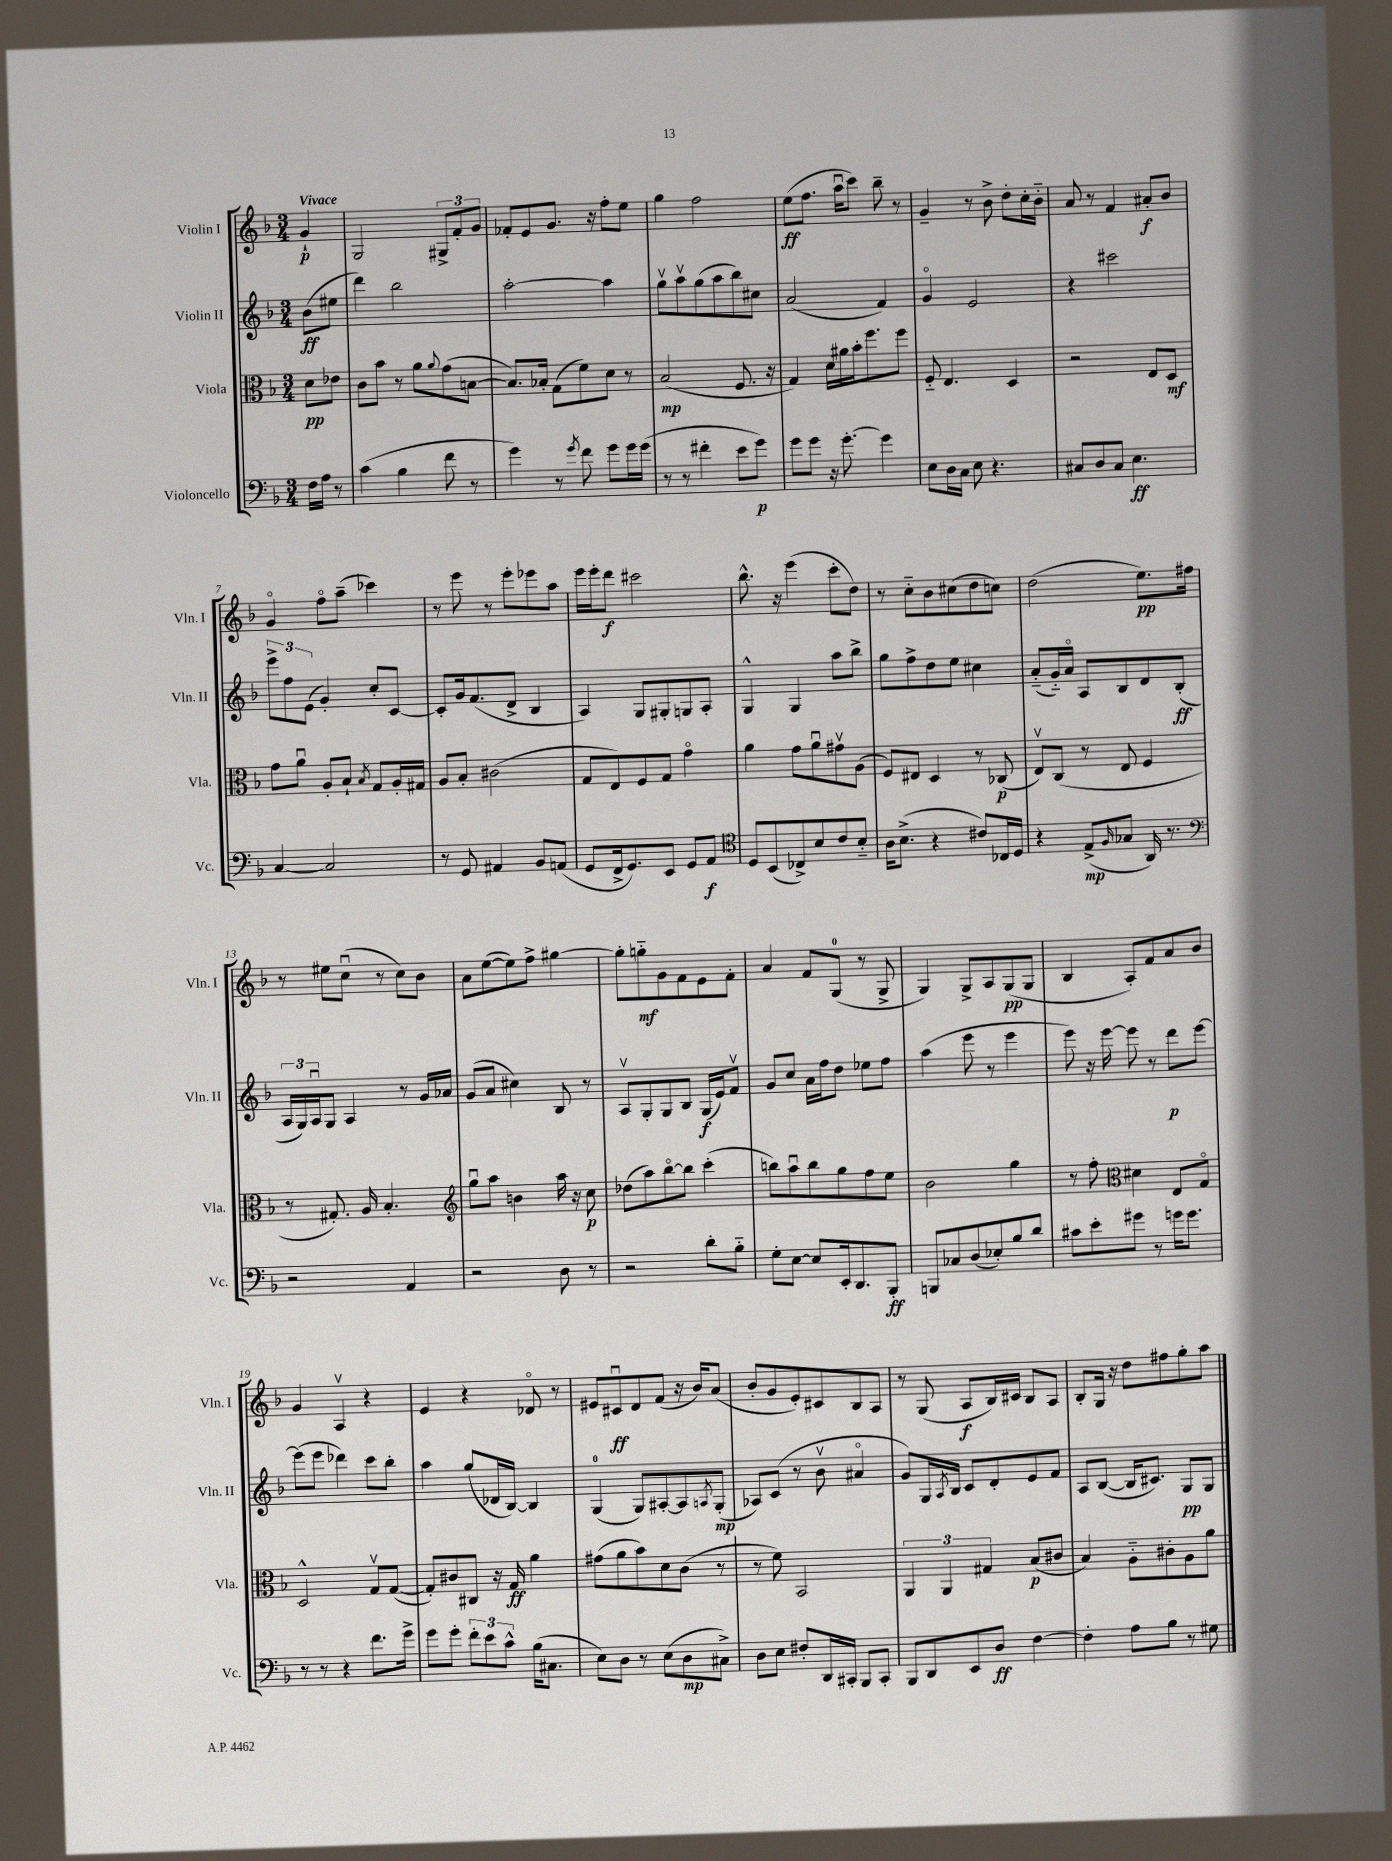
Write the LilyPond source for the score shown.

<<
\new StaffGroup <<
\new Staff = "s0" \with { instrumentName = "Violin I" shortInstrumentName = "Vln. I" } {
    \clef treble \key f \major \numericTimeSignature \time 3/4 \partial 4 \tempo "Vivace"
    g'4-!\p |
    g2 \tuplet 3/2 { gis8-> f'8-. g'8 } |
    fes'8-. e'8 g'8. r16 f''8-. e''8 |
    g''4 f''2 |
    e''8\ff( f''8. a''16\downbow c'''8) bes''8-- r8 |
    g'4-- r8 bes'8-> d''8-. c''16-. bes'16-_ |
    a'8 r8 f'4 ais'8-.\f bes'8 |
    g'4\flageolet f''8\flageolet a''8--( ces'''4) |
    r8 e'''8 r8 e'''8-. ees'''8 a''8 |
    e'''16 e'''16-. d'''8\f cis'''2 |
    bes''8.-^ r16 e'''4( c'''8-. d''8) |
    r8 c''8-_ bes'8 cis''8( d''8 c''8) |
    d''2( e''8.\pp) fis''16 |
    r8 eis''8 c''8\downbow( r8 c''8) bes'8 |
    a'8 e''8~( e''8) f''8-> gis''4~ |
    gis''8-. g''8-_\mf g'8 f'8 e'8 f'8-. |
    a'4 f'8 g8-0( r8 g8-> |
    g4) g8-> a8 g8\pp( g8 |
    bes4 a8-.) f'8 a'8 bes'8 |
    g'4 a4\upbow r4 |
    e'4 r4 des'8\flageolet r8 |
    eis'8 cis'8\downbow\ff d'8 f'8( r16 bes'16) a'8( |
    bes'8-. g'8 e'8-.) cis'8 bes8 a8 |
    r8 g8( a8\f bes16) cis'16 bes8 a8 |
    bes8-. g16 r16 d''8 fis''8 g''8-. a''8 \bar "|." |
}
\new Staff = "s1" \with { instrumentName = "Violin II" shortInstrumentName = "Vln. II" } {
    \clef treble \key f \major \numericTimeSignature \time 3/4 \partial 4
    bes'8\ff( eis''8 |
    d'''4) bes''2 |
    a''2~-. a''4 |
    g''8\upbow a''8\upbow g''8( a''8 bes''8) cis''8 |
    a'2( f'4) |
    g'4\flageolet e'2 |
    r4 cis'''2 |
    \tuplet 3/2 { e'''8-> f''8 e'8( } g'4-.) c''8-. c'8~ |
    c'8-. g'16 f'8.( d'8-> bes4 |
    a4) g8 gis8-. g8 a8-. |
    g4-^ g4 a''8 bes''8-> |
    g''8 f''8-> d''8 e''8 cis''4 |
    a'8-_( g'16-_) a'16\flageolet a8 bes8 d'8 bes8-.\ff( |
    \tuplet 3/2 { a16 g16) a16\downbow } g8 a4 r8 g'16 aes'16 |
    g'8( a'8 cis''4) bes8 r8 |
    a8\upbow g8-. g8 bes8 g16\f( e'16) f'8\upbow |
    g'8 c''8 a'16 f''16 d''8 ees''8 f''8 |
    a''4( e'''8 r8 e'''4 |
    e'''8) r16 e'''16~ e'''8 r8 d'''8\p e'''8~ |
    e'''8( e'''8 des'''4) c'''8 bes''8-. |
    a''4 g''8( des'16 bes16~) bes4 |
    g4-0( g8) ais8~-. ais8 \acciaccatura { a8 } g8-.\mp( |
    aes8) c'8( r8 bes'8\upbow ais'4\flageolet |
    g'8) g16 \acciaccatura { a8 } bes16 c'8 d'8-. e'8 f'8 |
    a8 bes8~( bes16 cis'8.) g8\pp g8 \bar "|." |
}
\new Staff = "s2" \with { instrumentName = "Viola" shortInstrumentName = "Vla." } {
    \clef alto \key f \major \numericTimeSignature \time 3/4 \partial 4
    d'8\pp ees'8 |
    c'8 bes'8 r8 a'8 \appoggiatura { a'8 } g'8( b8~ |
    b8.) bes16-. g8( f'8) d'8 r8 |
    bes2\mp( f8. r16 |
    g4) d'16 ais'16 bes'16-. f''8. f''8 |
    f8-_ e4. d4 |
    r2 e8 d8\mf |
    g'8 a'8\downbow a8-. bes8-! \acciaccatura { bes8 } g8 a16-. gis16 |
    a8 bes8-. cis'2( |
    g8 e8) f8 g8 g'4\flageolet |
    a'4 g'8 a'8\downbow gis'8\upbow a8( |
    f8) eis8 d4 r8 ces8\p( |
    e8\upbow) c8( r8 e8 f4 |
    r8 gis8.-.) a16 bes4.-. |
    \clef treble g''8\downbow a''8 b'4 a''16 r16 c''8\p |
    des''8( a''8) bes''8~\flageolet bes''8 c'''4-.( |
    b''8) a''8\downbow b''8 g''8 f''8 e''8 |
    bes'2 g''4 |
    r8 f''8-. \clef alto dis'4 e8 g8\flageolet |
    d2-^ g8\upbow g8~( |
    g8-.) cis'8 cis8 r16 g16\ff a'4 |
    gis'8( a'8 bes'8) d'8 c'8( r8 |
    r8 f'8) bes,2 |
    \tuplet 3/2 { a,4 a,4 gis4 } bes8\p( cis'8 |
    bes4) a8-_ cis'8-. a8 a'8 \bar "|." |
}
\new Staff = "s3" \with { instrumentName = "Violoncello" shortInstrumentName = "Vc." } {
    \clef bass \key f \major \numericTimeSignature \time 3/4 \partial 4
    f16 a16 r8 |
    c'4( bes4 f'8 r8 |
    g'4) r8 \acciaccatura { g'8 } f'8 g'8 g'16 g'16( |
    r8 r8 fis'4-. e'8 g'8\p) |
    g'8 g'8 r16 g'8.~-. g'4 |
    e8 d16 c16 e8 r4. |
    cis8 d8 cis8 e4.\ff |
    c4~ c2 |
    r8 g,8 ais,4 bes,8 a,8( |
    g,8 f,16-> g,8.) e,8 g,8 a,8\f |
    \clef tenor d8 bes,8( ces8->) bes8 c'8 bes8-_ |
    a16 bes8.->( r4 cis'8) ces16 d16 |
    r4 e8->\mp( \grace { f16 } ges8 a,16) r8. |
    \clef bass r2 a,4 |
    r2 d8 r8 |
    r2 d'8-. bes8-_ |
    g8-. e8~ e8 e,16-. d,8. bes,,8-.\ff |
    b,,8 ces8 d8( ees8-.) bes8 d'8 |
    cis'8 e'8-. gis'8 r8 g'16 g'8. |
    r8 r8 r4 f'8. g'16-> |
    g'8 g'8-. \tuplet 3/2 { f'8-. e'8 c'8-^ } bes16( cis8. |
    e8) d8 r8 e8( d8\mp cis8->) |
    d8 e8 fis8-. d,16 cis,16-. bes,,8 cis,8-. |
    bes,,8 d,8 e,8 d8\ff f4~ |
    f4-. a8 bes8 r8 gis8 \bar "|." |
}
>>
>>
